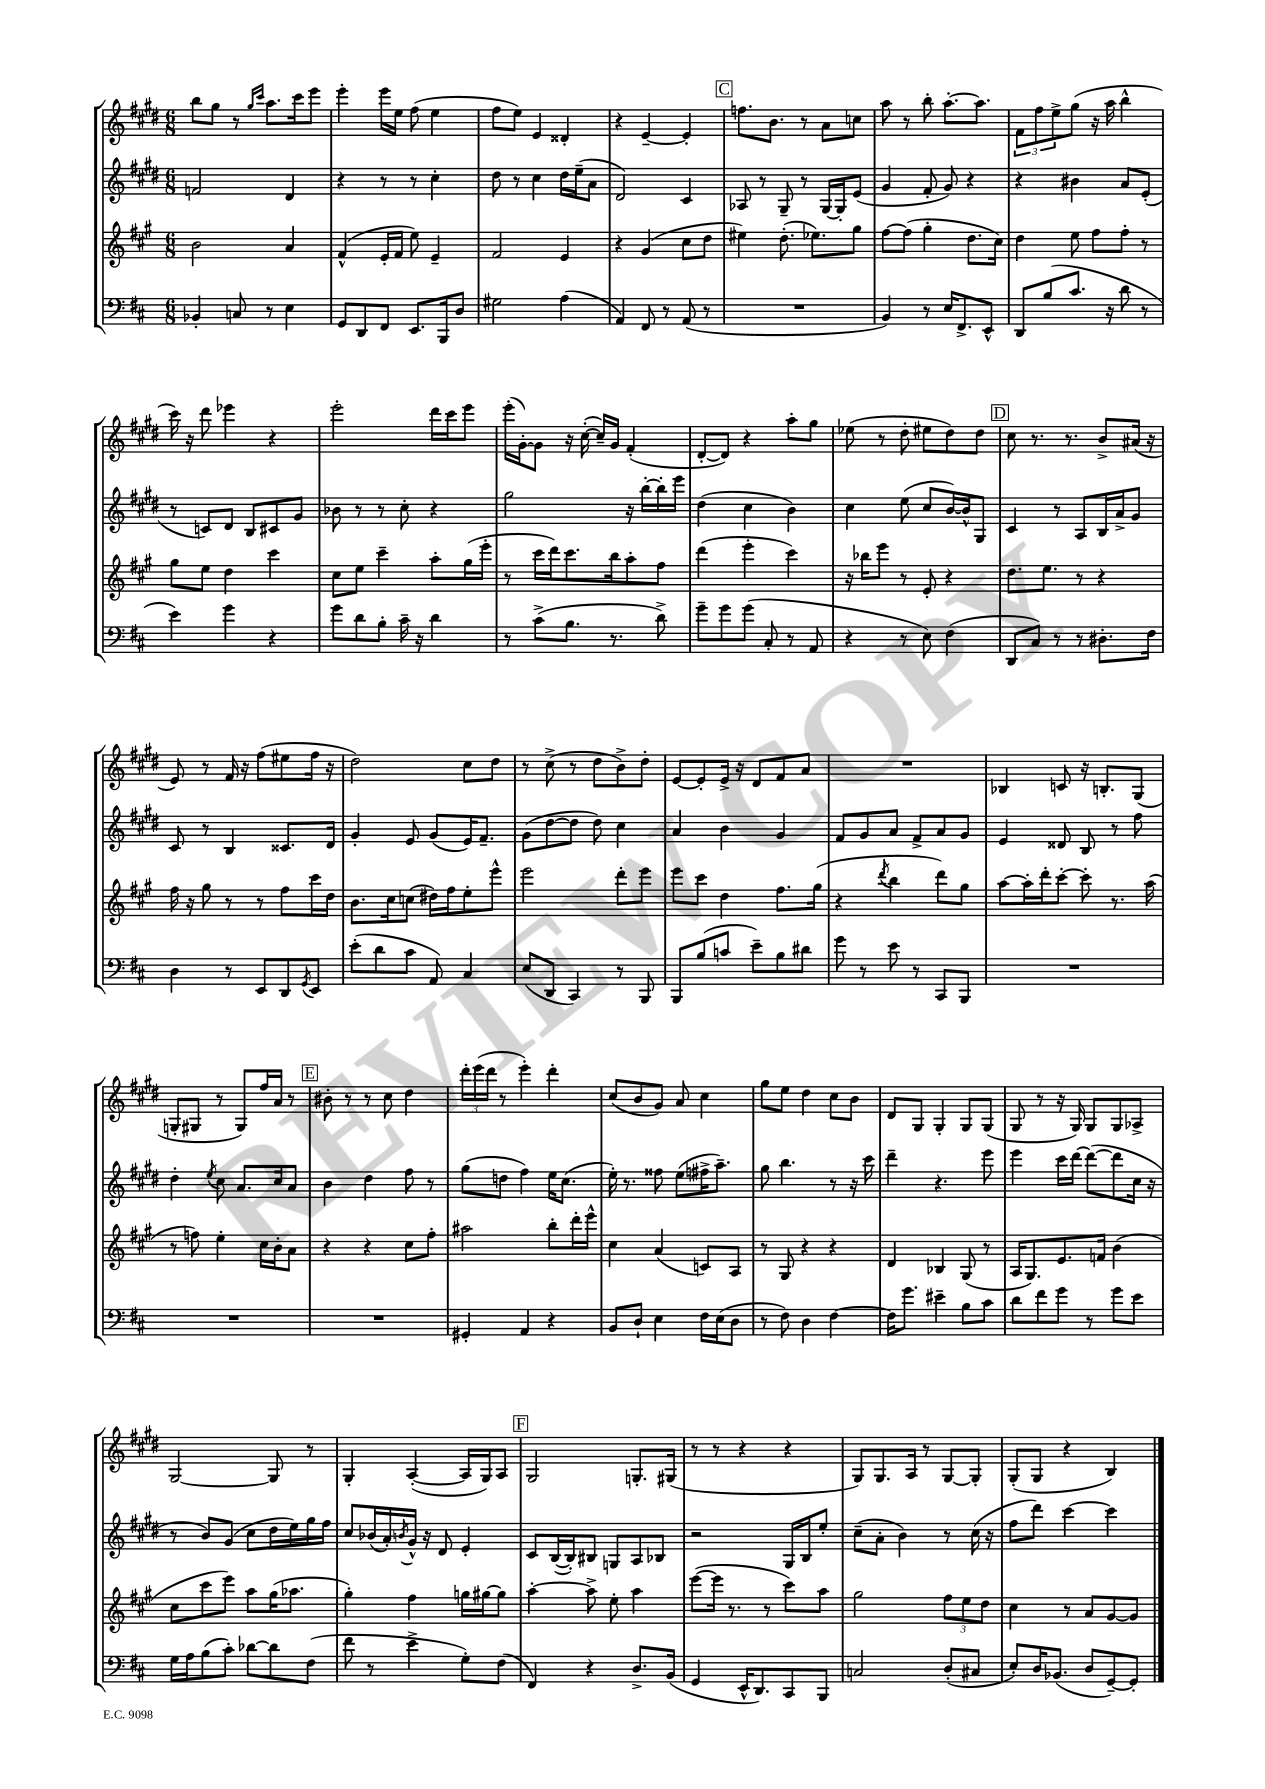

**kern	**kern	**kern	**kern
*staff4	*staff3	*staff2	*staff1
*clefF4	*clefG2	*clefG2	*clefG2
*k[f#c#]	*k[f#c#g#]	*k[f#c#g#d#]	*k[f#c#g#d#]
*M6/8	*M6/8	*M6/8	*M6/8
4BB-'	2b	2f	8bb
.	.	.	8gg#
8C	.	.	8r
.	.	.	16qqgg#
.	.	.	16qqccc#
8r	.	.	8.aa
4E	4a	4d#	.
.	.	.	16ccc#
.	.	.	8eee
=	=	=	=
8GG	(4f#^^	4r	4eee'
8DD	.	.	.
8FF#	16e'	8r	16eee
.	16f#	.	16ee
8.EE	8ee)	8r	(8ff#
.	4e~	4cc#'	4ee
16BBB	.	.	.
8D	.	.	.
=	=	=	=
2G#	2f#	8dd#	8ff#
.	.	8r	8ee)
.	.	4cc#	4e
(4A	4e	16dd#	4d##'
.	.	(16ee~	.
.	.	8a	.
=	=	=	=
4AA)	4r	2d#)	4r
8FF#	(4g#	.	[4e~
8r	.	.	.
(8AA	8cc#	4c#	4e']
8r	8dd	.	.
=	=	=	=
2.r	4ee#)	8A-	8.ff
.	.	8r	.
.	.	.	8.b
.	(8.dd'	8G#~	.
.	.	8r	8r
.	8.ee-)	.	.
.	.	[16G#	8a
.	.	16G#']	.
.	8gg#	(8e	8cc
=	=	=	=
4BB)	[8ff#	4g#	8aa
.	(8ff#]	.	8r
8r	4gg#'	8f#'	8bb'
16E	.	8g#)	[8.aa'
8.FF#^	.	.	.
.	8.dd	4r	.
.	.	.	8.aa]
8EE^^	.	.	.
.	16cc#)	.	.
=	=	=	=
8DD	4dd	4r	12f#
.	.	.	12ff#
(8B	.	.	.
.	.	.	12ee^
8.c#	8ee	4b#	(8gg#
.	8ff#	.	16r
16r	.	.	16aa
8d	8ff#'	8a	4bb^^
8r	8r	(8e'	.
=	=	=	=
4e)	8gg#	8r	16ccc#)
.	.	.	16r
.	8ee	8c)	8ddd#
4g	4dd	8d#	4eee-
.	.	8B	.
4r	4ccc#	8c#	4r
.	.	8g#	.
=	=	=	=
8g	8cc#	8b-	2eee'
8d	8ee	8r	.
8B'	4ccc#~	8r	.
16c#~	.	8cc#'	.
16r	.	.	.
4d	8aa'	4r	16ddd#
.	.	.	16ccc#
.	(16gg#	.	8eee
.	16eee'	.	.
=	=	=	=
8r	8r	2gg#	(16eee'
.	.	.	[16g#')
(8c#^	16ccc#	.	8g#]
.	16ddd)	.	.
8.B	8.ccc#	.	16r
.	.	.	([16cc#'
.	.	.	16cc#~])
8.r	16bb	.	16g#
.	8aa'	16r	(4f#'
.	.	[16bb'	.
8d^)	8ff#	16bb']	.
.	.	16eee	.
=	=	=	=
8g~	(4ddd	(4dd#	[8d#'
8g	.	.	8d#])
(8g	4eee'	4cc#	4r
8C#'	.	.	.
8r	4ccc#)	4b)	8aa'
8AA	.	.	8gg#
=	=	=	=
4r	16r	4cc#	(8ee-
.	16bb-	.	.
.	8eee	.	8r
8r	8r	(8ee	8dd#'
8E)	8e'	8cc#	8ee#
(4F#	4r	[16b)	8dd#)
.	.	16b^^]	.
.	.	8G#	8dd#
=	=	=	=
8DD	8.dd	4c#	8cc#
8C#)	.	.	8.r
.	8.ee	.	.
8r	.	8r	.
.	.	.	8.r
8r	8r	8A	.
8.D#'	4r	16B	8b^
.	.	16a^	.
.	.	8g#	(16a#
16F#	.	.	16r
=	=	=	=
4D	16ff#	8c#	8e)
.	16r	.	.
.	8gg#	8r	8r
8r	8r	4B	16f#
.	.	.	16r
8EE	8r	.	(8ff#
8DD	8ff#	8.c##	8ee#
8qGG	.	.	.
8EE	16ccc#	.	16ff#
.	16dd	16d#	16r
=	=	=	=
(8e'	8.b	4g#'	2dd#)
8d	.	.	.
.	16cc#	.	.
8c#	(8cc	8e	.
8AA)	16dd#)	(8g#	.
.	16ff#	.	.
4C#	8ee'	16e)	8cc#
.	.	8.f#~	.
.	8eee^^	.	8dd#
=	=	=	=
(8E	2eee	(8g#	8r
8DD	.	[8dd#	(8cc#^
4CC#)	.	8dd#]	8r
.	.	8dd#)	8dd#
8r	8ddd'	4cc#	8b^)
8BBB	8eee	.	8dd#'
=	=	=	=
8BBB	8eee	4a	[8e
(8B	8ccc#	.	8e']
8c	4dd	4b	16e^
.	.	.	16r
8e~)	.	.	8d#
8B	8.ff#	4g#	8f#
8d#	.	.	8a
.	(16gg#	.	.
=	=	=	=
8g	4r	8f#	2.r
8r	.	8g#	.
.	8qddd	.	.
8e	4bb	8a	.
8r	.	8f#^	.
8CC#	8ddd)	8a	.
8BBB	8gg#	8g#	.
=	=	=	=
2.r	[8aa	4e	4B-
.	16aa']	.	.
.	16ddd'	.	.
.	[8ccc#'	8d##	8c
.	8ccc#']	8B	16r
.	.	.	8.B'
.	8.r	8r	.
.	.	8ff#	(8G#
.	(16aa	.	.
=	=	=	=
2.r	8r	4dd#'	8G'
.	8ff)	.	8G#
.	.	8qee	.
.	4ee'	8cc#	8r
.	.	8.a	8G#)
.	16cc#	.	16ff#
.	16b'	16cc#	16a
.	8a	8a	8r
=	=	=	=
2.r	4r	4b	8b#'
.	.	.	8r
.	4r	4dd#	8r
.	.	.	8cc#
.	8cc#	8ff#	4dd#
.	8ff#'	8r	.
=	=	=	=
4GG#'	2aa#	(8gg#	24ddd#'
.	.	.	(24eee
.	.	.	24ddd#
.	.	8dd	8r
4AA	.	4ff#)	4eee')
4r	8bb'	16ee	4ddd#'
.	.	(8.cc#	.
.	16ddd'	.	.
.	16eee^^	.	.
=	=	=	=
8BB	4cc#	16ee')	(8cc#
.	.	8.r	.
8D`	.	.	8b
4E	(4a	8ff##	8g#)
.	.	(8ee	8a
16F#	8c)	16ff#^	4cc#
(16E	.	8.aa~)	.
8D	8A	.	.
=	=	=	=
8r	8r	8gg#	8gg#
8F#)	8G#	4.bb	8ee
4D	4r	.	4dd#
[4F#	4r	8r	8cc#
.	.	16r	8b
.	.	16ccc#	.
=	=	=	=
16F#]	4d	4ddd#~	8d#
8.g	.	.	.
.	.	.	8G#
4e#~	4B-	4.r	4G#'
8B	(8G#	.	8G#
8c#	8r	8eee	(8G#
=	=	=	=
8d	16A	4eee	8G#
.	8.G#)	.	.
8f#	.	.	8r
8g	8.e	16ccc#	16r
.	.	[16ddd#	16G#)
8r	.	(8ddd#_	8G#
.	16f	.	.
8g	(4b	8ddd#]	8G#
8e	.	16cc#	8A-^
.	.	16r	.
=	=	=	=
16G	8cc#	8r	[2G#
16A	.	.	.
(8B	8ccc#	8b)	.
8c#')	8eee)	(8g#	.
[8d-	8aa	8cc#	.
8d-]	(16gg#	16dd#	8G#]
.	8.aa-	16ee)	.
(8F#	.	16gg#	8r
.	.	16ff#	.
=	=	=	=
8f#	4gg#')	8cc#	4G#'
8r	.	(16b-	.
.	.	16a')	.
.	.	8qb	.
4e^	4ff#	16g#^^	([4A'
.	.	16r	.
.	.	8d#	.
8G')	16gg	4e'	16A]
.	[16gg#	.	16G#)
(8F#	8gg#]	.	8A
=	=	=	=
4FF#)	[4aa'	8c#	2G#
.	.	([16B	.
.	.	16B'])	.
4r	8aa^]	8B#	.
.	8ee'	8G	.
8.D^	4aa	8A	8.G'
.	.	8B-	.
(16BB	.	.	(16G#
=	=	=	=
4GG	([8eee	2r	8r
.	16eee]	.	8r
.	8.r	.	.
16EE^^	.	.	4r
8.DD)	.	.	.
.	8r	.	.
8CC#	8ccc#)	16G#	4r
.	.	16B	.
8BBB	8aa	8ee'	.
=	=	=	=
2C	2gg#	(8cc#~	8G#)
.	.	8a'	8.G#
.	.	4b)	.
.	.	.	16A
.	.	.	8r
(8D'	12ff#	8r	[8G#
.	12ee	.	.
8C#	.	(16cc#	8G#']
.	12dd	.	.
.	.	16r	.
=	=	=	=
8E')	4cc#	8ff#	(8G#'
16D	.	8ddd#)	8G#
(8.BB-	.	.	.
.	8r	[4ccc#	4r
8D	8a	.	.
[8GG~)	[8g#	4ccc#]	4B)
8GG']	8g#]	.	.
==	==	==	==
*-	*-	*-	*-
